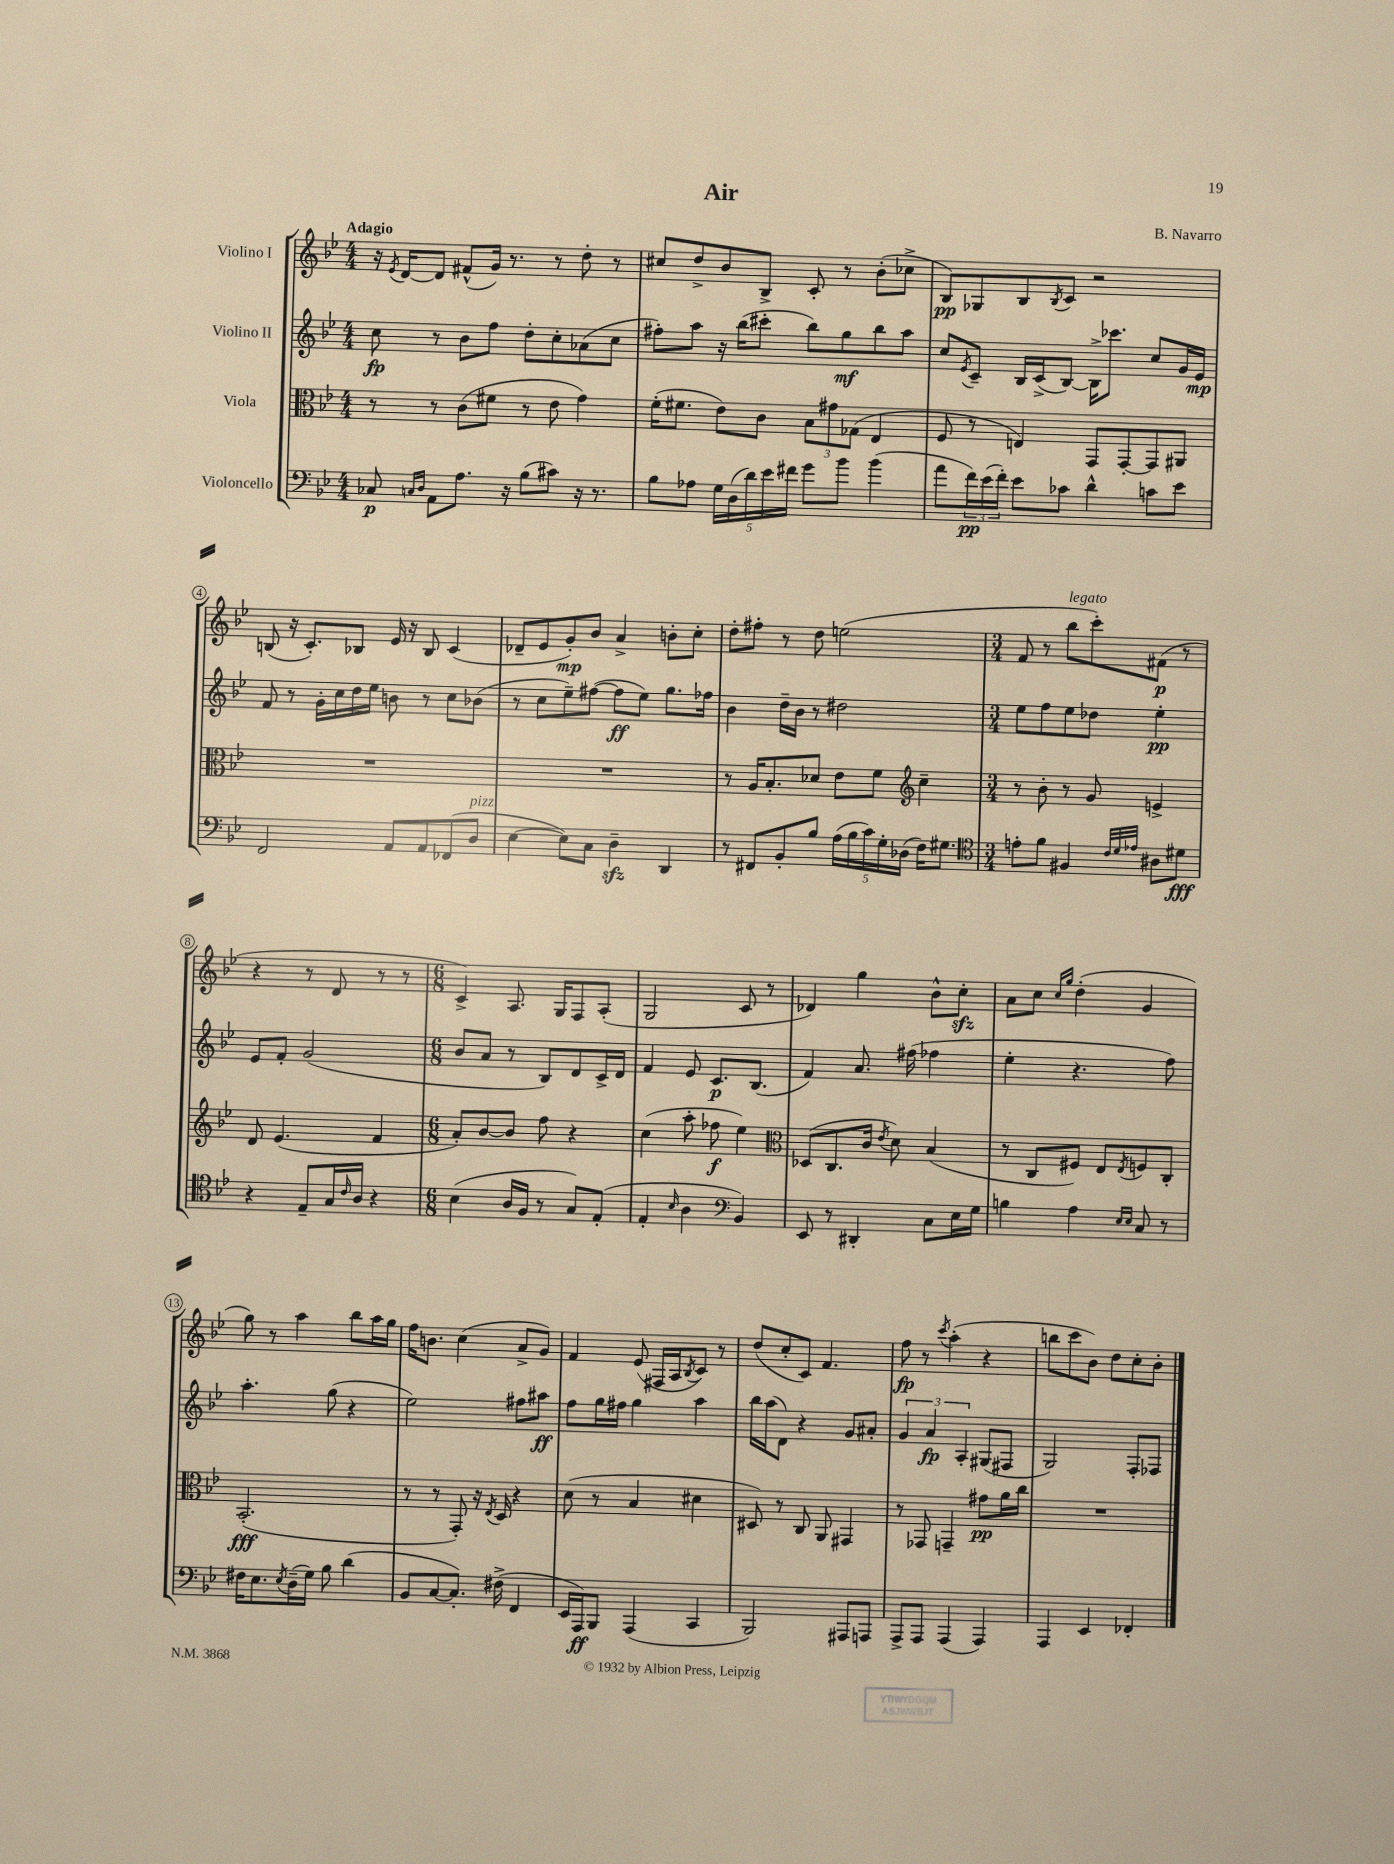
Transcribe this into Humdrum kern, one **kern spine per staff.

**kern	**dynam	**kern	**dynam	**kern	**dynam	**kern	**dynam
*part4	*part4	*part3	*part3	*part2	*part2	*part1	*part1
*staff4	*staff4	*staff3	*staff3	*staff2	*staff2	*staff1	*staff1
*I"Violoncello	*	*I"Viola	*	*I"Violino II	*	*I"Violino I	*
*clefF4	*	*clefC3	*	*clefG2	*	*clefG2	*
*k[b-e-]	*	*k[b-e-]	*	*k[b-e-]	*	*k[b-e-]	*
*M4/4	*	*M4/4	*	*M4/4	*	*M4/4	*
=1	=1	=1	=1	=1	=1	=1	=1
!	!	!	!	!	!	!LO:TX:a:B:t=Adagio	!
8C-X/	p	8r	.	8cc\	fp	16r	.
.	.	.	.	.	.	8qe-/	.
.	.	.	.	.	.	[16d/KL	.
16qqCn/LL	.	.	.	.	.	.	.
16qqD/JJ	.	.	.	.	.	.	.
8AA\L	.	8r	.	8r	.	8d/J]	.
8.A\J	.	(8c\L	.	8b-\L	.	(8f#X^^/L	.
.	.	8f#X\J	.	8ff\J	.	16g/Jk)	.
16r	.	.	.	.	.	8.r	.
(8B-\L	.	8r	.	8dd'\L	.	.	.
8c#X\J)	.	8e-\	.	8cc'\	.	8r	.
16r	.	4g\)	.	(8a-X\	.	8dd'\	.
8.r	.	.	.	.	.	.	.
.	.	.	.	8cc\J	.	8r	.
=2	=2	=2	=2	=2	=2	=2	=2
8B-\L	.	(16f'\KL	.	8ff#X'\L)	.	8cc#X/L	.
.	.	8.f#X\J	.	.	.	.	.
8A-X\J	.	.	.	8aa\J	.	8dd^/	.
20G\LL	.	8e-\L)	.	16r	.	8b-/	.
(20D\	.	.	.	.	.	.	.
.	.	.	.	(16bb-\KL	.	.	.
20d\)	.	.	.	.	.	.	.
.	.	8c\J	.	8ccc#X'\J	.	8B-^/J	.
20e-\	.	.	.	.	.	.	.
20f#X\JJ	.	.	.	.	.	.	.
8g\L	.	12B-\L	.	8bb-\L)	.	8c'/	.
.	.	12g#X\	.	.	.	.	.
8b-\J	.	.	.	8gg\	mf	8r	.
.	.	(12G-X\J	.	.	.	.	.
(4b-\	.	4E-/	.	8bb-\	.	(8b-'\L	.
.	.	.	.	8aa\J	.	8cc-X^\J	.
=3	=3	=3	=3	=3	=3	=3	=3
8a\L	.	8F/	.	8cc/L	.	8B-/L)	pp
.	.	.	.	8qe-/	.	.	.
24f\L)	pp	8r	.	8c~/J	.	8G-X/	.
(24e-\	.	.	.	.	.	.	.
24f'\JJ)	.	.	.	.	.	.	.
8e-\L	.	4En/)	.	16B-/LL	.	8B-/	.
.	.	.	.	(16c^/J	.	.	.
.	.	.	.	.	.	8qB-/	.
8c-X\J	.	.	.	[8B-/J)	.	8c/J	.
4d^^\	.	8GG/L	.	16B-^\KL]	.	2r	.
.	.	.	.	8.ccc-X\J	.	.	.
.	.	[8GG'/	.	.	.	.	.
8cn\L	.	8GG/]	.	8cc/L	.	.	.
8e-\J	.	8AA#X/J	.	16g/L	.	.	.
.	.	.	.	16e-/JJ	mp	.	.
!!LO:LB:g=z
=4	=4	=4	=4	=4	=4	=4	=4
2FF/	.	1r	.	8f/	.	(8Bn/	.
.	.	.	.	8r	.	16r	.
.	.	.	.	.	.	8.c'/L)	.
.	.	.	.	16g'\LL	.	.	.
.	.	.	.	16cc\	.	.	.
.	.	.	.	16dd\	.	8B-X/J	.
.	.	.	.	16ee-\JJ	.	.	.
8AA/L	.	.	.	8bn\	.	16e-/	.
.	.	.	.	.	.	16r	.
8AA/	.	.	.	8r	.	8B-/	.
(8FF-X/	.	.	.	8cc\L	.	(4c/	.
!LO:TX:a:i:t=pizz.	!	!	!	!	!	!	!
8D/J	.	.	.	(8b-X\J	.	.	.
=5	=5	=5	=5	=5	=5	=5	=5
[4E-\	.	1r	.	8r	.	8d-X~/L	.
.	.	.	.	8cc\L	.	8e-/	.
8E-\L])	.	.	.	8ee-~\)	.	8g'/)	mp
8C\J	.	.	.	([8ff#X\J	.	8b-/J	.
4Dzz~\	.	.	.	8ff#\L]	ff	4a^/	.
.	.	.	.	8ee-\J)	.	.	.
4DD/	.	.	.	8.gg\L	.	8bn'\L	.
.	.	.	.	.	.	8cc'\J	.
.	.	.	.	16ff-X\Jk	.	.	.
=6	=6	=6	=6	=6	=6	=6	=6
8r	.	8r	.	4b-\	.	8dd'\L	.
8FF#X/L	.	16A/KL	.	.	.	8ff#X'\J	.
.	.	8.B-'/	.	.	.	.	.
8BB-'/	.	.	.	16dd~\LL	.	8r	.
.	.	.	.	16b-\JJ	.	.	.
8B-/J	.	8d-X/J	.	8r	.	8dd\	.
(20A\LL	.	8e-\L	.	2dd#X\	.	(2een\	.
20B-\	.	.	.	.	.	.	.
20c\)	.	.	.	.	.	.	.
.	.	8f\J	.	.	.	.	.
20G'\	.	.	.	.	.	.	.
(20D-X\JJ	.	.	.	.	.	.	.
*	*	*clefG2	*	*	*	*	*
16F\KL)	.	4cc~\	.	.	.	.	.
8.G#X\J	.	.	.	.	.	.	.
=7	=7	=7	=7	=7	=7	=7	=7
*clefC4	*	*	*	*	*	*	*
*M3/4	*	*M3/4	*	*M3/4	*	*M3/4	*
8en'\L	.	8r	.	8ee-\L	.	8f/	.
8f\J	.	8b-'\	.	8ff\	.	8r	.
!	!	!	!	!	!	!LO:TX:a:i:t=legato	!
4F#X/	.	8r	.	8ee-\	.	8bb-\L	.
.	.	8g/	.	8dd-X\J	.	8ccc'\)	.
32qqc/LLL	.	.	.	.	.	.	.
32qqd/	.	.	.	.	.	.	.
32qqe-X/JJJ	.	.	.	.	.	.	.
8A#X\L	.	4en^/	.	4ee-'\	pp	(8f#X\J	p
8d#X\J	fff	.	.	.	.	8r	.
!!LO:LB:g=z
=8	=8	=8	=8	=8	=8	=8	=8
4r	.	8d/	.	8e-/L	.	4r	.
.	.	(4.e-/	.	8f'/J	.	.	.
8E-~/L	.	.	.	(2g/	.	8r	.
16G/L	.	.	.	.	.	8d/	.
16qqc/	.	.	.	.	.	.	.
16A/JJ	.	.	.	.	.	.	.
4r	.	4f/	.	.	.	8r	.
.	.	.	.	.	.	8r	.
=9	=9	=9	=9	=9	=9	=9	=9
*M6/8	*	*M6/8	*	*M6/8	*	*M6/8	*
(4B-\	.	8a'/L)	.	8b-/L	.	4c^/)	.
.	.	[8b-/	.	8a/J	.	.	.
16A/LL	.	8b-/J]	.	8r	.	8.A/	.
16F/JJ	.	.	.	.	.	.	.
8r	.	8ff\	.	8B-/L)	.	.	.
.	.	.	.	.	.	16G/KL	.
8G/L)	.	4r	.	8d/	.	8F/	.
(8E-'/J	.	.	.	16c^/L	.	(8A'/J	.
.	.	.	.	16d/JJ	.	.	.
=10	=10	=10	=10	=10	=10	=10	=10
4E-'/	.	(4cc\	.	4f/	.	2G/	.
16qqB-/	.	.	.	.	.	.	.
4A\	.	8aa'\	.	8e-/	.	.	.
.	.	8ff-X\	f	8.c/L	p	.	.
*clefF4	*	*	*	*	*	*	*
4BB-/)	.	4ee-\)	.	.	.	8c/	.
.	.	.	.	(8.B-/J	.	.	.
.	.	.	.	.	.	8r	.
=11	=11	=11	=11	=11	=11	=11	=11
*	*	*clefC3	*	*	*	*	*
8EE-/	.	(8D-X/L	.	4f/)	.	4d-X/)	.
8r	.	8.C/	.	.	.	.	.
4DD#X'/	.	.	.	8.a/	.	4gg\	.
.	.	16c/Jk	.	.	.	.	.
.	.	8qe-/	.	.	.	.	.
.	.	8d\)	.	.	.	.	.
.	.	.	.	(16ff#X\	.	.	.
8C\L	.	(4B-/	.	4ff-X\	.	8b-^^\L	.
16E-\L	.	.	.	.	.	8cczz'\J	.
16G\JJ	.	.	.	.	.	.	.
=12	=12	=12	=12	=12	=12	=12	=12
4Bn\	.	8r	.	4ee-'\	.	8a\L	.
.	.	8C/L	.	.	.	8cc\J	.
.	.	.	.	.	.	16qqcc/LL	.
.	.	.	.	.	.	16qqgg/JJ	.
4A\	.	8F#X/J)	.	4.r	.	(4dd'\	.
.	.	8E-/L	.	.	.	.	.
16qqE-/LL	.	.	.	.	.	.	.
16qqE-/JJ	.	8qE-/	.	.	.	.	.
8C/	.	8Fn/	.	.	.	4g/	.
8r	.	8C'/J	.	8ff\)	.	.	.
!!LO:LB:g=z
=13	=13	=13	=13	=13	=13	=13	=13
16F#X\KL	.	(2.BB-'/	fff	4.aa'\	.	8gg\)	.
8.E-\	.	.	.	.	.	.	.
.	.	.	.	.	.	8r	.
8qE-/	.	.	.	.	.	.	.
(16D~\L	.	.	.	.	.	4aa\	.
16G\JJ)	.	.	.	.	.	.	.
8B-\	.	.	.	(8gg\	.	.	.
(4d\	.	.	.	4r	.	8bb-\L	.
.	.	.	.	.	.	16aa\L	.
.	.	.	.	.	.	16gg\JJ	.
=14	=14	=14	=14	=14	=14	=14	=14
8BB-/L	.	8r	.	2ee-\)	.	16ff\KL	.
.	.	.	.	.	.	8.bn\J	.
[8C/	.	8r	.	.	.	.	.
8.C'/J])	.	8GG'/)	.	.	.	(4cc\	.
.	.	16r	.	.	.	.	.
.	.	8qE-/	.	.	.	.	.
(16F#X^\	.	16D/	.	.	.	.	.
4FF/	.	4r	.	8ff#X\L	.	8a^/L	.
.	.	.	.	8aa#X\J	ff	8g/J)	.
=15	=15	=15	=15	=15	=15	=15	=15
16EE-/LL	.	(8d\	.	8ff\L	.	4f/	.
16AAA/J)	ff	.	.	.	.	.	.
8BBB-/J	.	8r	.	16gg\L	.	.	.
.	.	.	.	16ff#X\JJ	.	.	.
(4AAA/	.	4B-/	.	4gg\	.	(8e-/	.
.	.	.	.	.	.	16F#X/LL	.
.	.	.	.	.	.	16A/J	.
.	.	.	.	.	.	8qB-/	.
4CC/	.	4d#X\	.	4aa\	.	8c/J)	.
.	.	.	.	.	.	8r	.
=16	=16	=16	=16	=16	=16	=16	=16
2BBB-/)	.	8D#X/)	.	16bb-\LL	.	(8dd/L	.
.	.	.	.	(16aa\J	.	.	.
.	.	8r	.	8d\J)	.	8cc'/	.
.	.	8C/	.	4r	.	8c/J)	.
.	.	8AA/	.	.	.	4.f/	.
8AAA#X/L	.	4GG#X/	.	8g/L	.	.	.
8AAAn/J	.	.	.	8a#X'/J	.	.	.
=17	=17	=17	=17	=17	=17	=17	=17
8AAA^/L	.	8r	.	6g/	.	8ff\	fp
8AAA/J	.	8GG-X/	.	.	.	8r	.
.	.	.	.	6a/	fp	.	.
.	.	.	.	.	.	8qccc/	.
(4AAA/	.	4GGn~/	.	.	.	(4aa'\	.
.	.	.	.	6A'/	.	.	.
4AAA/)	.	8g#X\L	pp	(8G#X/L	.	4r	.
.	.	16a\L	.	8F#X/J	.	.	.
.	.	16cc\JJ	.	.	.	.	.
=18	=18	=18	=18	=18	=18	=18	=18
4AAA/	.	2.r	.	2G/)	.	8bbn\L	.
.	.	.	.	.	.	8ccc\	.
4EE-/	.	.	.	.	.	8b-\J)	.
.	.	.	.	.	.	8dd\L	.
4FF-X'/	.	.	.	8F'/L	.	8cc'\	.
.	.	.	.	8F-X/J	.	8b-'\J	.
==	==	==	==	==	==	==	==
*-	*-	*-	*-	*-	*-	*-	*-
